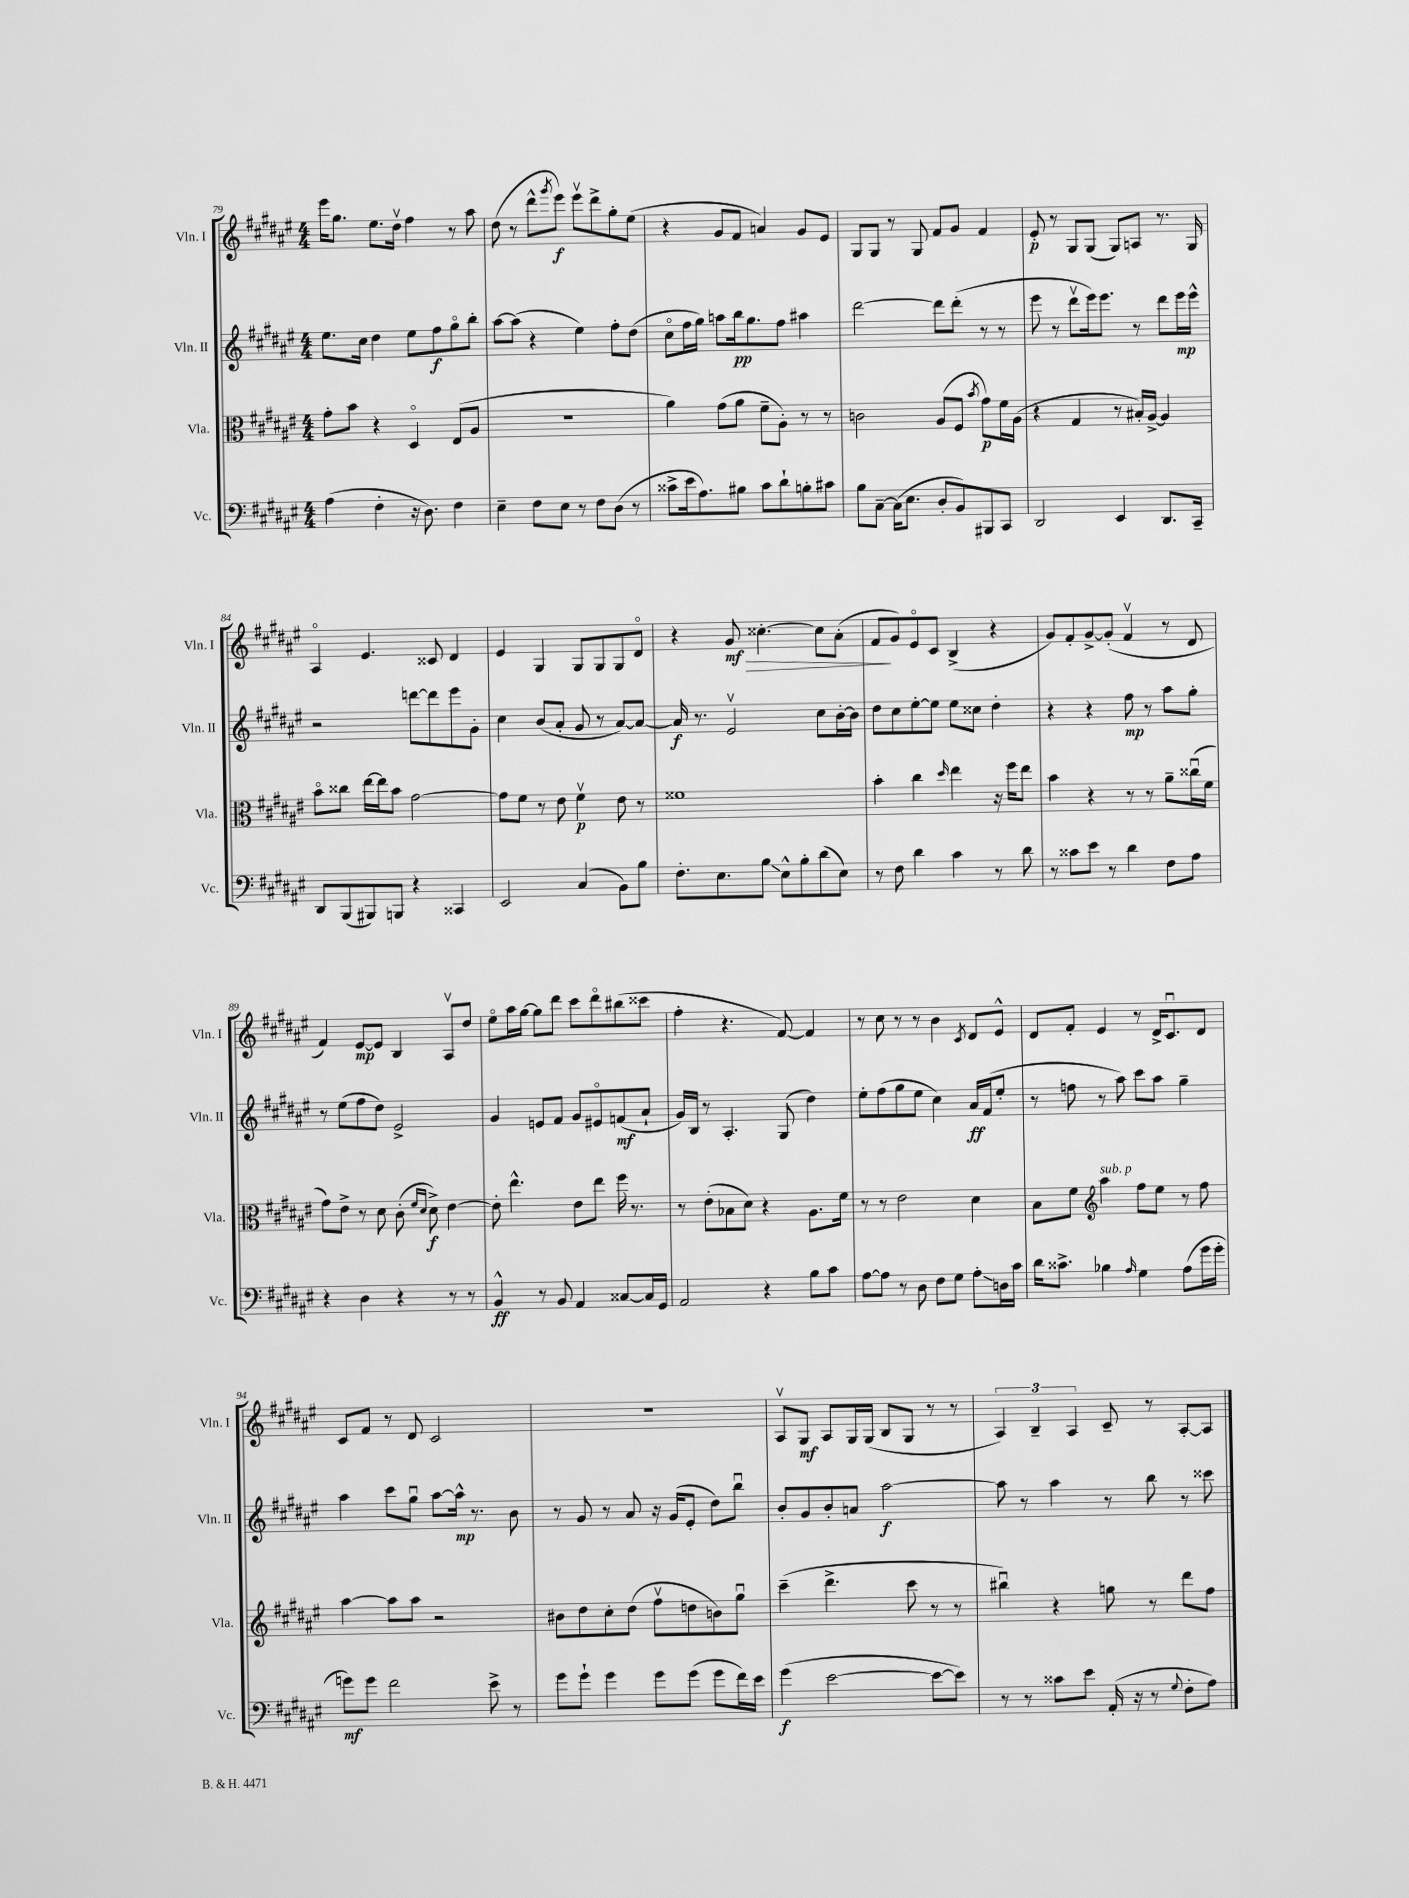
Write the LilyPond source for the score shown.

<<
\new StaffGroup <<
\new Staff = "s0" \with { instrumentName = "Vln. I" shortInstrumentName = "Vln. I" } {
    \clef treble \key fis \major \numericTimeSignature \time 4/4
    eis'''16 gis''8. eis''8. dis''16\upbow fis''4 r8 ais''8 |
    dis''8( r8 dis'''8-^ \acciaccatura { gis'''8 } eis'''8\f) eis'''8\upbow dis'''8-> gis''8-. eis''8( |
    r4 gis'8 fis'8 a'4) gis'8 eis'8 |
    gis8 gis8 r8 gis8 fis'8 gis'8 fis'4 |
    eis'8-.\p r8 gis8 gis8( gis8) a8 r8. gis16 |
    ais4\flageolet eis'4. cisis'8 dis'4 |
    eis'4 gis4 gis8 gis8 gis8 dis'8\flageolet |
    r4 gis'8\mf\> cisis''4.~-. cisis''8 ais'8-.( |
    fis'8\! gis'8) eis'8\flageolet cis'8 b4->( r4 |
    gis'8) fis'8-. gis'8~-> gis'8-.( fis'4\upbow r8 dis'8 |
    fis'4) eis'8~\mp eis'8 b4 ais8\upbow dis''8 |
    eis''8\flageolet ais''16 gis''16~ gis''8 dis'''8 cis'''8 dis'''8\flageolet bis''8( cisis'''8 |
    fis''4-. r4. fis'8~) fis'4 |
    r8 cis''8 r8 r8 b'4 \acciaccatura { cis'8 } dis'8 eis'8-^ |
    dis'8 fis'8-. eis'4 r8 dis'16-> cis'8.\downbow dis'8 |
    cis'8 fis'8 r8 dis'8 cis'2 |
    R1 |
    ais8\upbow gis8\mf ais8 gis16 gis16( b8 gis8 r8 r8 |
    \tuplet 3/2 { ais4) b4-- ais4 } cis'8-- r8 ais8~-. ais8 \bar "|." |
}
\new Staff = "s1" \with { instrumentName = "Vln. II" shortInstrumentName = "Vln. II" } {
    \clef treble \key fis \major \numericTimeSignature \time 4/4
    eis''8. cis''16 dis''4 eis''8 fis''8\f gis''8\flageolet b''8-. |
    ais''8~ ais''8( r4 eis''4) fis''8-. dis''8( |
    cis''8\flageolet fis''16 gis''16) a''8 b''16\pp gis''8. fis''8 ais''4 |
    dis'''2~ dis'''8 dis'''8-.( r8 r8 |
    eis'''8 r8 dis'''8\upbow eis'''16) eis'''8. r8 dis'''8 eis'''16\mp eis'''16-^ |
    r2 d'''8~ d'''8 eis'''8 gis'8-. |
    cis''4 b'8( ais'8-. gis'8 r8 ais'8~) ais'8~ |
    ais'16\f r8. eis'2\upbow cis''8 b'16~-. b'16 |
    dis''8 cis''8 eis''8~-. eis''8 eis''8 cisis''8 dis''4-. |
    r4 r4 fis''8\mp r8 ais''8 gis''8-. |
    r8 eis''8( fis''8 dis''8) eis'2-> |
    gis'4 e'8 fis'8 gis'8 eis'8\flageolet f'8\mf( ais'8-! |
    gis'16) b16 r8 ais4.-. gis8( dis''4) |
    eis''8-. fis''8( gis''8 eis''8 cis''4) ais'16\ff fis'16( eis''8-. |
    r8 f''8 r8 ais''8) cis'''8 ais''8 gis''4-- |
    ais''4 cis'''8 gis''8\downbow ais''8~ ais''16-^\mp r8. b'8 |
    r8 gis'8 r8 ais'8 r16 gis'16( eis'8-. dis''8) b''8\downbow |
    b'8-. gis'8 b'8-. a'8 ais''2~\f |
    ais''8 r8 ais''4 r8 b''8 r8 cisis'''8 \bar "|." |
}
\new Staff = "s2" \with { instrumentName = "Vla." shortInstrumentName = "Vla." } {
    \clef alto \key fis \major \numericTimeSignature \time 4/4
    gis'8-. b'8 r4 dis4\flageolet eis8( ais8 |
    R1 |
    ais'4) gis'8( ais'8 fis'8-- ais8-.) r8 r8 |
    c'2 ais8( fis8 \acciaccatura { b'8 } gis'8\p) fis'16 ais16( |
    r4 gis4 r8 bis16-.) ais16~-> ais4 |
    b'8\flageolet cisis''8 eis''16~ eis''16 b'8 gis'2~ |
    gis'8 fis'8 r8 eis'8 fis'4\upbow\p eis'8 r8 |
    fisis'1 |
    b'4-. cis''4 \grace { dis''16 } eis''4 r16 fis''16 eis''8 |
    b'4 r4 r8 r8 ais'8-- cisis''16\downbow( fis'16 |
    gis'8) eis'8-> r8 dis'8 cis'8-.( \grace { fis'16 dis'16 } dis'8->\f) eis'4~ |
    eis'8-. eis''4.-^ eis'8 eis''8 fis''16 r8. |
    r8 eis'8-.( bes8 dis'8) r4 ais8. fis'16 |
    r8 r8 eis'2 dis'4 |
    b8 fis'8 \clef treble ais''4^\markup { \italic "sub. p" } fis''8 eis''8 r8 fis''8 |
    ais''4~ ais''8 ais''8 r2 |
    bis'8 dis''8 cis''8-. dis''8( fis''8\upbow d''8 b'8) gis''8\downbow |
    cis'''4--( dis'''4.-> cis'''8 r8 r8 |
    bis''4\downbow) r4 g''8 r8 dis'''8 fis''8 \bar "|." |
}
\new Staff = "s3" \with { instrumentName = "Vc." shortInstrumentName = "Vc." } {
    \clef bass \key fis \major \numericTimeSignature \time 4/4
    ais4( fis4-. r16 dis8.) fis4 |
    eis4-- fis8 eis8 r8 fis8 dis8( r8 |
    cisis'8-> eis'16 ais8.) bis8 cisis'8 dis'8-! b8-. cis'8 |
    b8 cis8~-- cis16( eis8. dis8-. b,8) bis,,8 cis,8 |
    dis,2 eis,4 dis,8. cis,16-- |
    dis,8 b,,8( bis,,8) b,,8 r4 cisis,4 |
    eis,2 cis4( b,8) b8 |
    fis8.-. eis8. b8\glissando eis8-^ b8-. dis'8( eis8) |
    r8 fis8 dis'4 cis'4 r8 dis'8 |
    r8 cisis'8 eis'8 r8 dis'4 fis8 ais8 |
    r4 dis4 r4 r8 r8 |
    b,4-^\ff r8 b,8 ais,4 cisis8~ cisis16 gis,16 |
    ais,2 r4 b8 cis'8 |
    ais8~ ais8 r8 dis8 fis8 gis8 ais8-.\glissando d16 cis'16 |
    dis'16 cisis'8.-> bes4 \grace { ais16 } gis4 ais8( gis'16 gis'16-. |
    g'8\mf) g'8 fis'2 eis'8-> r8 |
    gis'8 gis'8-! gis'4 gis'8 gis'8( gis'8 fis'16) eis'16 |
    gis'4\f( eis'2~ eis'8~ eis'8) |
    r8 r8 cisis'8 eis'8 ais,16-.( r16 r8 \appoggiatura { gis8 } fis8-. ais8) \bar "|." |
}
>>
>>
\layout { \context { \Score currentBarNumber = #79 } }
